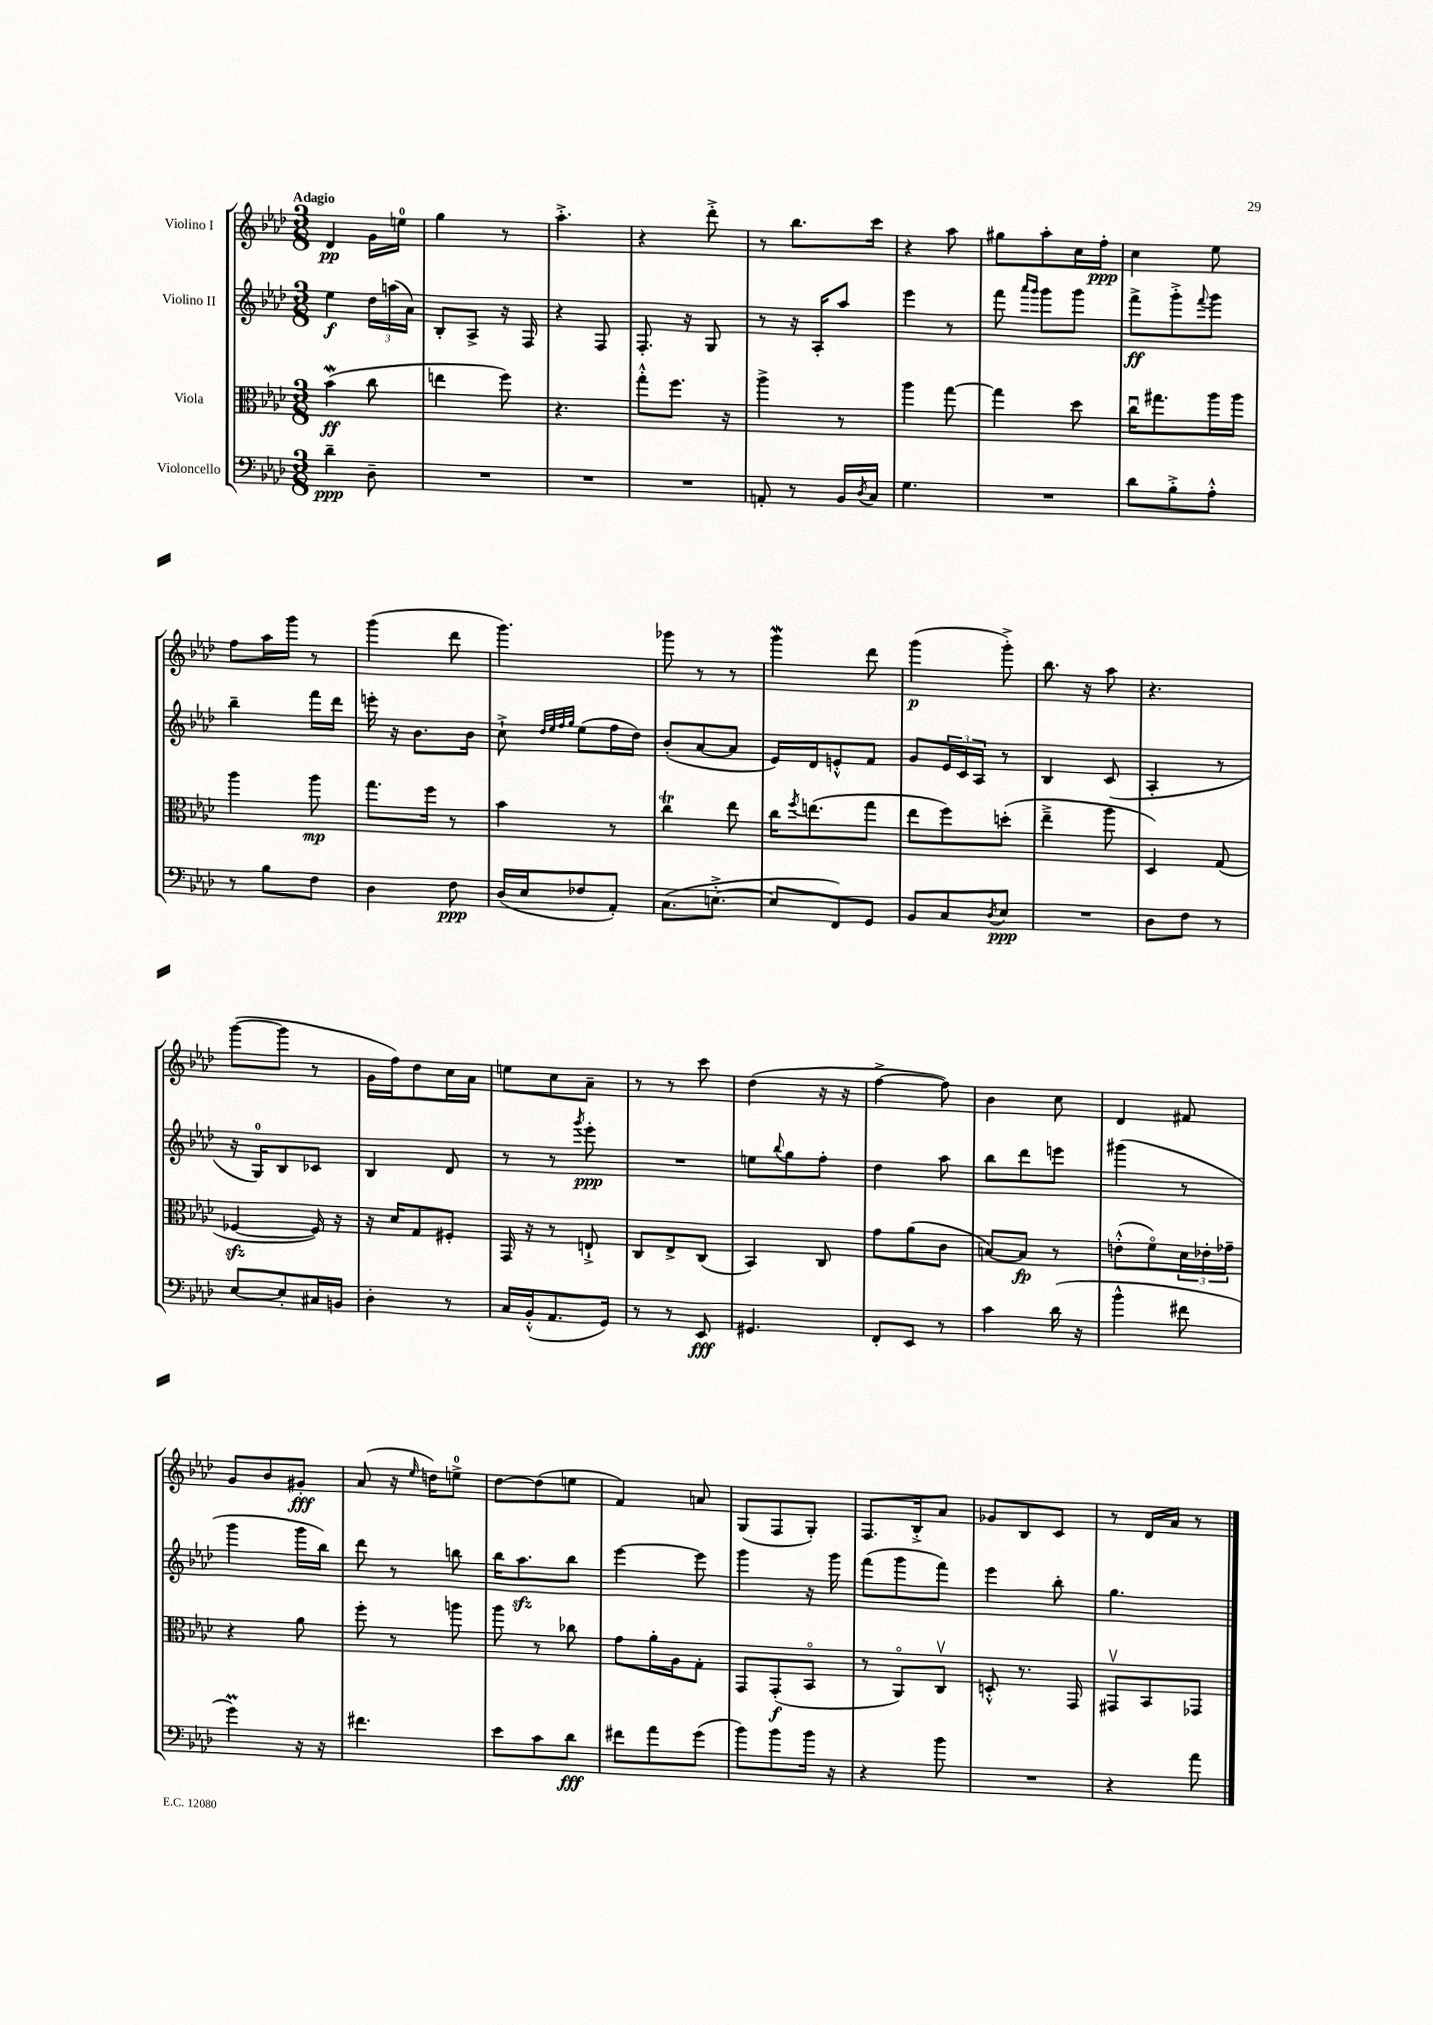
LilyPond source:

<<
\new StaffGroup <<
\new Staff = "s0" \with { instrumentName = "Violino I" } {
    \clef treble \key aes \major \numericTimeSignature \time 3/8 \tempo "Adagio"
    des'4\pp g'16 e''16-0 |
    g''4 r8 |
    aes''4.-.-> |
    r4 des'''8-.-> |
    r8 bes''8. c'''16 |
    r4 aes''8 |
    gis''8 aes''8-. c''16 f''16-.\ppp |
    c''4 ees''8 |
    f''8 aes''16 g'''16 r8 |
    g'''4( des'''8 |
    g'''4.) |
    ges'''8 r8 r8 |
    g'''4\mordent des'''8 |
    g'''4\p( g'''8-.->) |
    bes''8. r16 aes''8 |
    r4. |
    g'''8~( g'''8 r8 |
    g'16 f''16) des''8 c''16 aes'16 |
    e''8 c''8 aes'8-- |
    r8 r8 c'''8 |
    des''4( r16 r16 |
    f''4~-> f''8) |
    bes'4 c''8 |
    des'4 fis'8 |
    g'8 bes'8 gis'8-.\fff |
    aes'8( r16 \grace { ees''16 } d''16) e''8-0-> |
    des''8~ des''8( e''8 |
    f'4) a'8 |
    g8( f8 g8-.) |
    f8. bes16-.-> aes'8 |
    ges'8 bes8 c'8 |
    r8 des'16 aes'16 r8 \bar "|." |
}
\new Staff = "s1" \with { instrumentName = "Violino II" } {
    \clef treble \key aes \major \numericTimeSignature \time 3/8
    ees''4\f \tuplet 3/2 { des''16 a''16( aes'16) } |
    bes8-. aes8-> r16 f16 |
    r4 f8 |
    f8.-. r16 g8 |
    r8 r16 aes16-. aes''8 |
    ees'''4 r8 |
    f'''8 \grace { aes'''16 g'''16 } g'''8 g'''8 |
    f'''8->\ff g'''8-.-> \appoggiatura { f'''8 } g'''8 |
    bes''4-- f'''16 des'''16 |
    e'''16-. r16 bes'8. bes'16 |
    c''8-!-> \grace { des''32 ees''32 f''32 g''32 } ees''8( f''16 des''16) |
    bes'8-.( aes'8~ aes'8 |
    ees'16) des'16 e'8-.-^ f'8 |
    g'8 \tuplet 3/2 { ees'16 c'16 aes16 } r8 |
    bes4 c'8( |
    aes4-. r8 |
    r16 g16-0) bes8 ces'8 |
    bes4 des'8 |
    r8 r8 \acciaccatura { g'''8 } ees'''8-.\ppp |
    R4. |
    e''8 \appoggiatura { bes''8 } g''8 f''8-. |
    des''4 aes''8 |
    bes''8 des'''8 e'''8 |
    gis'''4( r8 |
    g'''4 g'''16 bes''16) |
    des'''8 r8 b''8 |
    bes''16 aes''8.\sfz bes''8 |
    ees'''4~ ees'''8 |
    g'''4 r16 g'''16 |
    f'''8( g'''8 f'''8) |
    ees'''4 bes''8-. |
    g''4. \bar "|." |
}
\new Staff = "s2" \with { instrumentName = "Viola" } {
    \clef alto \key aes \major \numericTimeSignature \time 3/8
    bes'4\mordent\ff( c''8 |
    e''4 f''8) |
    r4. |
    g''8-.-^ f''8. r16 |
    aes''4-> r8 |
    aes''4 g''8~ |
    g''4 des''8 |
    c''16\downbow gis''8. aes''16 aes''16 |
    aes''4 aes''8\mp |
    g''8. f''16 r8 |
    bes'4 r8 |
    c''4\trill ees''8 |
    c''16 \acciaccatura { f''8 } e''8.( g''8 |
    ees''8 f''8) d''8-.( |
    ees''4---> aes''8 |
    des4) g8( |
    fes4~\sfz fes16) r16 |
    r16 des'16 g8 fis8-. |
    g,16 r16 r8 e8-!-> |
    c8 ees8-> c8( |
    bes,4) c8 |
    g'8 aes'8( c'8 |
    b8~) b8\fp r8 |
    e'8-.-^( f'8\flageolet) \tuplet 3/2 { des'16 ees'16-. ges'16-- } |
    r4 aes'8 |
    f''8-. r8 a''8 |
    aes''8 r8 ces''8 |
    g'8 aes'16-. aes16 g8-. |
    g,8 g,8-.\f( bes,8\flageolet |
    r8 aes,8\flageolet) c8\upbow |
    d8-.-^ r8. g,16 |
    gis,8\upbow bes,8 ges,8 \bar "|." |
}
\new Staff = "s3" \with { instrumentName = "Violoncello" } {
    \clef bass \key aes \major \numericTimeSignature \time 3/8
    des'4--\ppp des8-- |
    R4. |
    R4. |
    R4. |
    a,8-. r8 bes,16 \acciaccatura { des8 } c16 |
    g4. |
    R4. |
    des'8 bes8-.-> aes8-.-^ |
    r8 bes8 f8 |
    des4 f8\ppp |
    des16( ees16 fes8 aes,8-.) |
    c8.( e8.~-.-> |
    e8 f,8) g,8 |
    bes,8 c8 \acciaccatura { des8 } ees8\ppp |
    R4. |
    des8 f8 r8 |
    ees8~ ees8-. cis16 b,16 |
    des4-. r8 |
    c16 bes,16-.-^( aes,8. g,16) |
    r8 r8 ees,8\fff |
    gis,4. |
    f,8-. ees,8 r8 |
    c'4 des'16( r16 |
    bes'4-^ fis'8 |
    g'4\prall) r16 r16 |
    fis'4. |
    ees'8 c'8 des'8\fff |
    fis'8 aes'8 g'8( |
    bes'8) bes'8 bes'16 r16 |
    r4 bes'8 |
    R4. |
    r4 aes'8 \bar "|." |
}
>>
>>
\layout { \context { \Score \remove "Bar_number_engraver" } }
